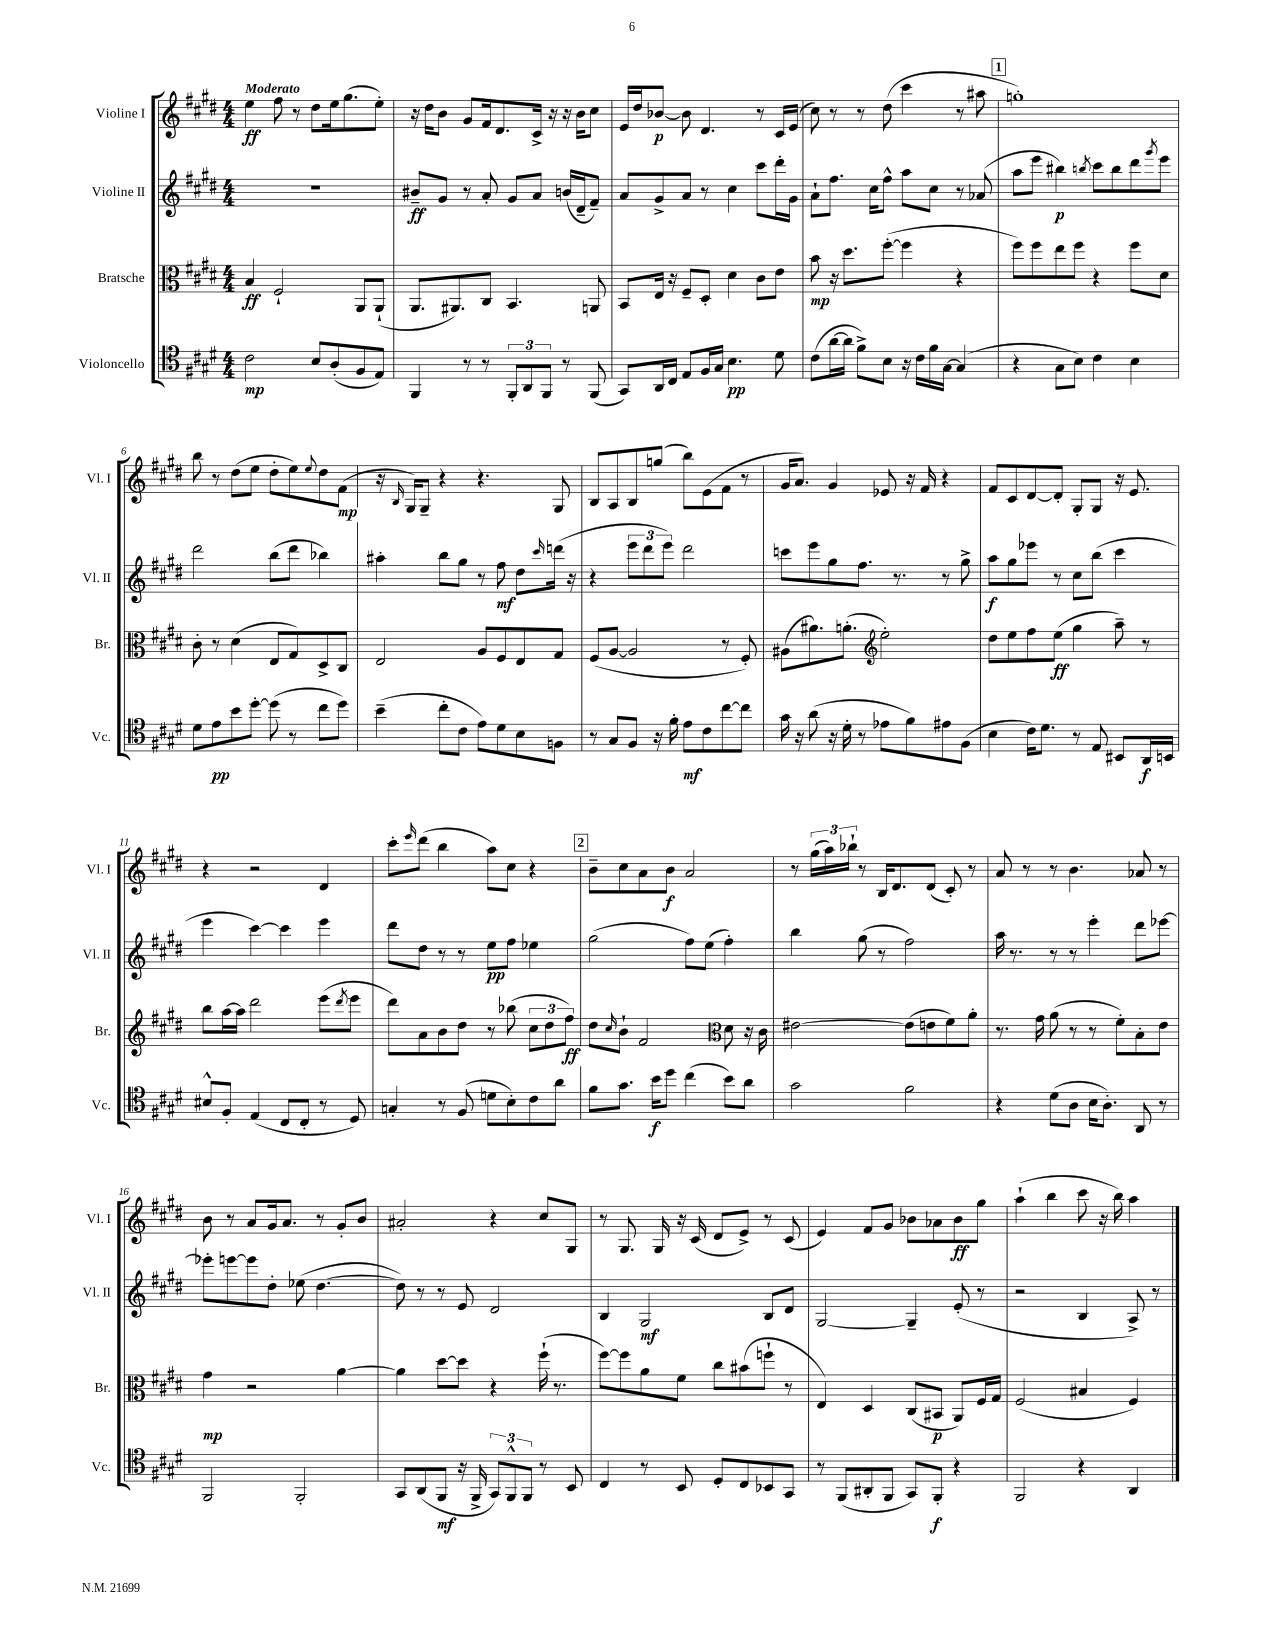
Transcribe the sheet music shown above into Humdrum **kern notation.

**kern	**dynam	**kern	**dynam	**kern	**dynam	**kern	**dynam
*part4	*part4	*part3	*part3	*part2	*part2	*part1	*part1
*staff4	*staff4	*staff3	*staff3	*staff2	*staff2	*staff1	*staff1
*I"Violoncello	*	*I"Bratsche	*	*I"Violine II	*	*I"Violine I	*
*I'Vc.	*	*I'Br.	*	*I'Vl. II	*	*I'Vl. I	*
*clefC4	*	*clefC3	*	*clefG2	*	*clefG2	*
*k[f#c#g#d#]	*	*k[f#c#g#d#]	*	*k[f#c#g#d#]	*	*k[f#c#g#d#]	*
*M4/4	*	*M4/4	*	*M4/4	*	*M4/4	*
=1	=1	=1	=1	=1	=1	=1	=1
!	!	!	!	!	!	!LO:TX:a:B:t=Moderato	!
2c#\	mp	4B/	ff	1r	.	4ee\	ff
.	.	2F#`/	.	.	.	8ff#\	.
.	.	.	.	.	.	8r	.
8B/L	.	.	.	.	.	8dd#\L	.
(8A'/	.	.	.	.	.	16ee\k	.
.	.	.	.	.	.	(8.gg#\	.
8F#/	.	8AA/L	.	.	.	.	.
8E/J)	.	(8AA`/J	.	.	.	8ee'\J)	.
=2	=2	=2	=2	=2	=2	=2	=2
4FF#/	.	8.AA/L	.	8b#X~/L	ff	16r	.
.	.	.	.	.	.	16dd#\KL	.
.	.	.	.	8g#/J	.	8b\J	.
.	.	8.AA#X/)	.	.	.	.	.
8r	.	.	.	8r	.	8g#/L	.
8r	.	8C#/J	.	8a'/	.	16f#/k	.
.	.	.	.	.	.	8.d#/	.
12FF#'/L	.	4.BB/	.	8g#/L	.	.	.
12AA/	.	.	.	.	.	.	.
.	.	.	.	8a/J	.	16c#^/Jk	.
12FF#/J	.	.	.	.	.	.	.
.	.	.	.	.	.	16r	.
8r	.	.	.	(16bn/LL	.	16r	.
.	.	.	.	16d#~/J	.	16b\KL	.
(8FF#/	.	8AAn/	.	8f#~/J)	.	8cc#\J	.
=3	=3	=3	=3	=3	=3	=3	=3
8GG#/L)	.	8BB/L	.	8a/L	.	16e/LL	.
.	.	.	.	.	.	16dd#/J	.
16AA/L	.	16E/Jk	.	8g#^/	.	[8b-X/J	p
16C#/JJ	.	16r	.	.	.	.	.
8E/L	.	8F#~/L	.	8a/J	.	8b-\]	.
16F#/L	.	8D#'/J	.	8r	.	4.d#/	.
16G#/JJ	.	.	.	.	.	.	.
4.B\	pp	4d#\	.	4cc#\	.	.	.
.	.	8c#\L	.	8ccc#\L	.	8r	.
8d#\	.	8e\J	.	16ddd#'\L	.	16c#/LL	.
.	.	.	.	16g#\JJ	.	(16e/JJ	.
=4	=4	=4	=4	=4	=4	=4	=4
(8c#\L	.	8b\	mp	8a`\L	.	8cc#\)	.
[16a\L	.	16r	.	8.ff#\J	.	8r	.
16a\JJ]	.	8.dd#\L	.	.	.	.	.
8f#^\L)	.	.	.	.	.	8r	.
.	.	.	.	16cc#\KL	.	.	.
8B\J	.	([8ff#'\J	.	8ff#^^\J	.	(8dd#\	.
16r	.	4ff#\]	.	8aa\L	.	4ccc#\	.
16c#\LL	.	.	.	.	.	.	.
16f#\	.	.	.	8cc#\J	.	.	.
[16G#\JJ	.	.	.	.	.	.	.
(4G#/]	.	4r	.	8r	.	8r	.
.	.	.	.	(8a-X/	.	8aa#X\	.
!!LO:REH:place=s1:t=1
=5	=5	=5	=5	=5	=5	=5	=5
4r	.	8ff#\L)	.	8aa\L	.	1ggn')	.
.	.	8ff#\	.	8eee\J	.	.	.
8G#\L	.	8ee\	.	4bb#X\)	p	.	.
8B\J)	.	8ff#\J	.	.	.	.	.
.	.	.	.	8qbbn/	.	.	.
4c#\	.	4r	.	8ccc#\L	.	.	.
.	.	.	.	8bb\	.	.	.
4B\	.	8ff#\L	.	8ddd#\	.	.	.
.	.	.	.	8qggg#/	.	.	.
.	.	8d#\J	.	8eee\J	.	.	.
!!LO:LB:g=z
=6	=6	=6	=6	=6	=6	=6	=6
8d#\L	.	8c#'\	.	2ddd#\	.	8bb\	.
8e\	pp	8r	.	.	.	8r	.
8b\	.	(4d#\	.	.	.	(8dd#\L	.
[8dd#'\J	.	.	.	.	.	8ee\J	.
(8dd#\]	.	8E/L	.	(8bb\L	.	8dd#'\L	.
8r	.	8G#/)	.	8ddd#\J	.	8ee\)	.
.	.	.	.	.	.	8qqee/	.
8cc#\L	.	8D#^/	.	4bb-X\)	.	8dd#\	.
8dd#\J)	.	8C#/J	.	.	.	(8f#\J	mp
=7	=7	=7	=7	=7	=7	=7	=7
(4b~\	.	2E/	.	4aa#X'\	.	16r	.
.	.	.	.	.	.	16qqB/	.
.	.	.	.	.	.	16G#/KL)	.
.	.	.	.	.	.	8G#~/J	.
8cc#'\L	.	.	.	8bb\L	.	4r	.
8c#\J	.	.	.	8gg#\J	.	.	.
8e\L)	.	8A/L	.	8r	.	4.r	.
8d#\	.	8F#/	.	8ff#\	mf	.	.
8B\	.	8E/	.	8dd#\L	.	.	.
.	.	.	.	16qqccc#/	.	.	.
8Fn\J	.	8G#/J	.	(16dddn\Jk	.	8G#/	.
.	.	.	.	16r	.	.	.
=8	=8	=8	=8	=8	=8	=8	=8
8r	.	(8F#/L	.	4r	.	8B/L	.
8G#/L	.	[8A/J	.	.	.	8A/	.
8F#/J	.	2A/]	.	12eee\L	.	8B/	.
.	.	.	.	12ddd#\	.	.	.
16r	.	.	.	.	.	(8ggn/J	.
.	.	.	.	12eee\J)	.	.	.
16f#'\	.	.	.	.	.	.	.
8e\L	mf	.	.	2ddd#\	.	8bb\L)	.
8c#\	.	.	.	.	.	(8e\	.
[8cc#\	.	8r	.	.	.	8f#\J	.
8cc#\J]	.	8F#'/)	.	.	.	8r	.
=9	=9	=9	=9	=9	=9	=9	=9
16g#\	.	(8A#X\L	.	8cccn\L	.	16g#/KL	.
16r	.	.	.	.	.	8.a/J)	.
(8a\	.	8.a#X\)	.	8eee\	.	.	.
16r	.	.	.	8gg#\	.	4g#/	.
16d#'\	.	(8.an'\J	.	.	.	.	.
8r	.	.	.	8.ff#\J	.	.	.
*	*	*clefG2	*	*	*	*	*
8e-X\L	.	2ee'\)	.	.	.	8e-X/	.
.	.	.	.	8.r	.	.	.
8f#\)	.	.	.	.	.	16r	.
.	.	.	.	.	.	16f#/	.
8e#X\	.	.	.	8r	.	4r	.
(8F#\J	.	.	.	8gg#^\	.	.	.
=10	=10	=10	=10	=10	=10	=10	=10
4B\	.	8dd#\L	.	8aa\L	f	8f#/L	.
.	.	8ee\	.	8gg#\	.	8c#/	.
16c#\KL)	.	8ff#\	.	8eee-X\J	.	[8d#/	.
8.d#\J	.	.	.	.	.	.	.
.	.	(8ee\J	ff	8r	.	8d#'/J]	.
8r	.	4gg#\	.	8cc#\L	.	8G#'/L	.
8E/	.	.	.	(8bb\J	.	8G#/J	.
8BB#X/L	.	8aa~\)	.	4ccc#\	.	16r	.
.	.	.	.	.	.	8.e/	.
16AA/L	f	8r	.	.	.	.	.
16BBn/JJ	.	.	.	.	.	.	.
!!LO:LB:g=z
=11	=11	=11	=11	=11	=11	=11	=11
8B#X^^/L	.	8bb\L	.	4eee\	.	4r	.
8F#'/J	.	[16aa\L	.	.	.	.	.
.	.	16aa\JJ]	.	.	.	.	.
(4E/	.	2ddd#\	.	[4ccc#\)	.	2r	.
8C#/L	.	.	.	4ccc#\]	.	.	.
8C#'/J	.	.	.	.	.	.	.
8r	.	(8eee\L	.	4eee\	.	4d#/	.
.	.	8qddd#/	.	.	.	.	.
8D#/)	.	8eee\J	.	.	.	.	.
=12	=12	=12	=12	=12	=12	=12	=12
4Gn'/	.	8ddd#\L)	.	8ddd#\L	.	8ccc#'\L	.
.	.	.	.	.	.	16qqeee/	.
.	.	8a\	.	8dd#\J	.	(8ddd#\J	.
8r	.	8b\	.	8r	.	4bb\	.
(8F#/	.	8dd#\J	.	8r	.	.	.
8dn\L	.	8r	.	8ee\L	pp	8aa\L)	.
8B'\)	.	(8bb-X\	.	8ff#\J	.	8cc#\J	.
8c#\	.	12cc#\L	.	4ee-X\	.	4r	.
.	.	12dd#\	.	.	.	.	.
8a\J	.	.	.	.	.	.	.
.	.	12ff#\J)	ff	.	.	.	.
!!LO:REH:place=s1:t=2
=13	=13	=13	=13	=13	=13	=13	=13
8f#\L	.	8dd#\L	.	(2gg#\	.	8b~\L	.
.	.	16qqcc#/	.	.	.	.	.
8.g#\J	.	8b`\J	.	.	.	8cc#\	.
.	.	2f#/	.	.	.	8a\	.
16b\KL	f	.	.	.	.	.	.
8dd#\J	.	.	.	.	.	8b\J	f
(4cc#\	.	.	.	8ff#\L)	.	2a/	.
.	.	.	.	(8ee\J	.	.	.
*	*	*clefC3	*	*	*	*	*
8b\L)	.	8d#\	.	4ff#'\)	.	.	.
8a\J	.	16r	.	.	.	.	.
.	.	16c#\	.	.	.	.	.
=14	=14	=14	=14	=14	=14	=14	=14
2g#\	.	[2e#X\	.	4bb\	.	8r	.
.	.	.	.	.	.	(24gg#\LL	.
.	.	.	.	.	.	24aa\)	.
.	.	.	.	.	.	24bb-X`\JJ	.
.	.	.	.	(8gg#\	.	8r	.
.	.	.	.	8r	.	16B/KL	.
.	.	.	.	.	.	8.d#/	.
2f#\	.	(8e#\L]	.	2ff#\)	.	.	.
.	.	8en\	.	.	.	(8d#/J	.
.	.	8f#\)	.	.	.	8c#'/)	.
.	.	8a'\J	.	.	.	8r	.
=15	=15	=15	=15	=15	=15	=15	=15
4r	.	8.r	.	16aa\	.	8a/	.
.	.	.	.	8.r	.	.	.
.	.	.	.	.	.	8r	.
.	.	16g#\	.	.	.	.	.
(8d#\L	.	(8a\	.	8r	.	8r	.
8A\J	.	8r	.	8r	.	4.b\	.
16B\KL	.	8r	.	4eee'\	.	.	.
8.A'\J)	.	.	.	.	.	.	.
.	.	8f#'\L)	.	.	.	.	.
8AA/	.	8B'\	.	8ddd#\L	.	8a-X/	.
8r	.	8e\J	.	[8eee-X\J	.	8r	.
!!LO:LB:g=z
=16	=16	=16	=16	=16	=16	=16	=16
2FF#/	.	4g#\	mp	8eee-X'\L]	.	8b\	.
.	.	.	.	[8eeen\	.	8r	.
.	.	2r	.	8eee\]	.	8a/L	.
.	.	.	.	8dd#'\J	.	16g#/k	.
.	.	.	.	.	.	8.a/J	.
2FF#'/	.	.	.	(8ee-X\	.	.	.
.	.	.	.	[4.dd#\	.	8r	.
.	.	[4a\	.	.	.	8g#'/L	.
.	.	.	.	.	.	8b/J	.
=17	=17	=17	=17	=17	=17	=17	=17
8GG#/L	.	4a\]	.	8dd#\])	.	2a#X'/	.
(8AA/	.	.	.	8r	.	.	.
8FF#/J	mf	[8dd#\L	.	8r	.	.	.
16r	.	8dd#\J]	.	8e/	.	.	.
16FF#^/	.	.	.	.	.	.	.
12GG#/L)	.	4r	.	2d#/	.	4r	.
12FF#^^/	.	.	.	.	.	.	.
12FF#/J	.	.	.	.	.	.	.
8r	.	(16ff#`\	.	.	.	8cc#/L	.
.	.	8.r	.	.	.	.	.
8BB/	.	.	.	.	.	8G#/J	.
=18	=18	=18	=18	=18	=18	=18	=18
4C#/	.	[8ff#\L)	.	4B/	.	8r	.
.	.	8ff#\]	.	.	.	8.G#/	.
8r	.	8a\	.	2G#/	mf	.	.
.	.	.	.	.	.	16G#/	.
8BB/	.	8f#\J	.	.	.	16r	.
.	.	.	.	.	.	(16c#/	.
8D#'/L	.	8cc#\L	.	.	.	8d#/L	.
8C#/	.	(8b#X\	.	.	.	8e^/J)	.
8BB-X/	.	8ffn`\J	.	8B/L	.	8r	.
8GG#/J	.	8r	.	8d#/J	.	(8c#/	.
=19	=19	=19	=19	=19	=19	=19	=19
8r	.	4E/)	.	[2G#/	.	4e/)	.
(8FF#/L	.	.	.	.	.	.	.
8AA#X'/	.	4D#/	.	.	.	8f#/L	.
8FF#/J	.	.	.	.	.	8g#/J	.
8GG#/L)	.	(8C#/L	.	4G#~/]	.	8b-X\L	.
8FF#'/J	f	8BB#X/J	p	.	.	8a-X\	.
4r	.	8AA/L)	.	(8e'/	.	8b-\	ff
.	.	16F#/L	.	8r	.	8gg#\J	.
.	.	16G#/JJ	.	.	.	.	.
=20	=20	=20	=20	=20	=20	=20	=20
2FF#/	.	(2F#/	.	2r	.	(4aa`\	.
.	.	.	.	.	.	4bb\	.
4r	.	4B#X/	.	4B/	.	8ccc#\	.
.	.	.	.	.	.	16r	.
.	.	.	.	.	.	16bb\)	.
4AA/	.	4F#/)	.	8A^/)	.	4aa\	.
.	.	.	.	8r	.	.	.
==	==	==	==	==	==	==	==
*-	*-	*-	*-	*-	*-	*-	*-
